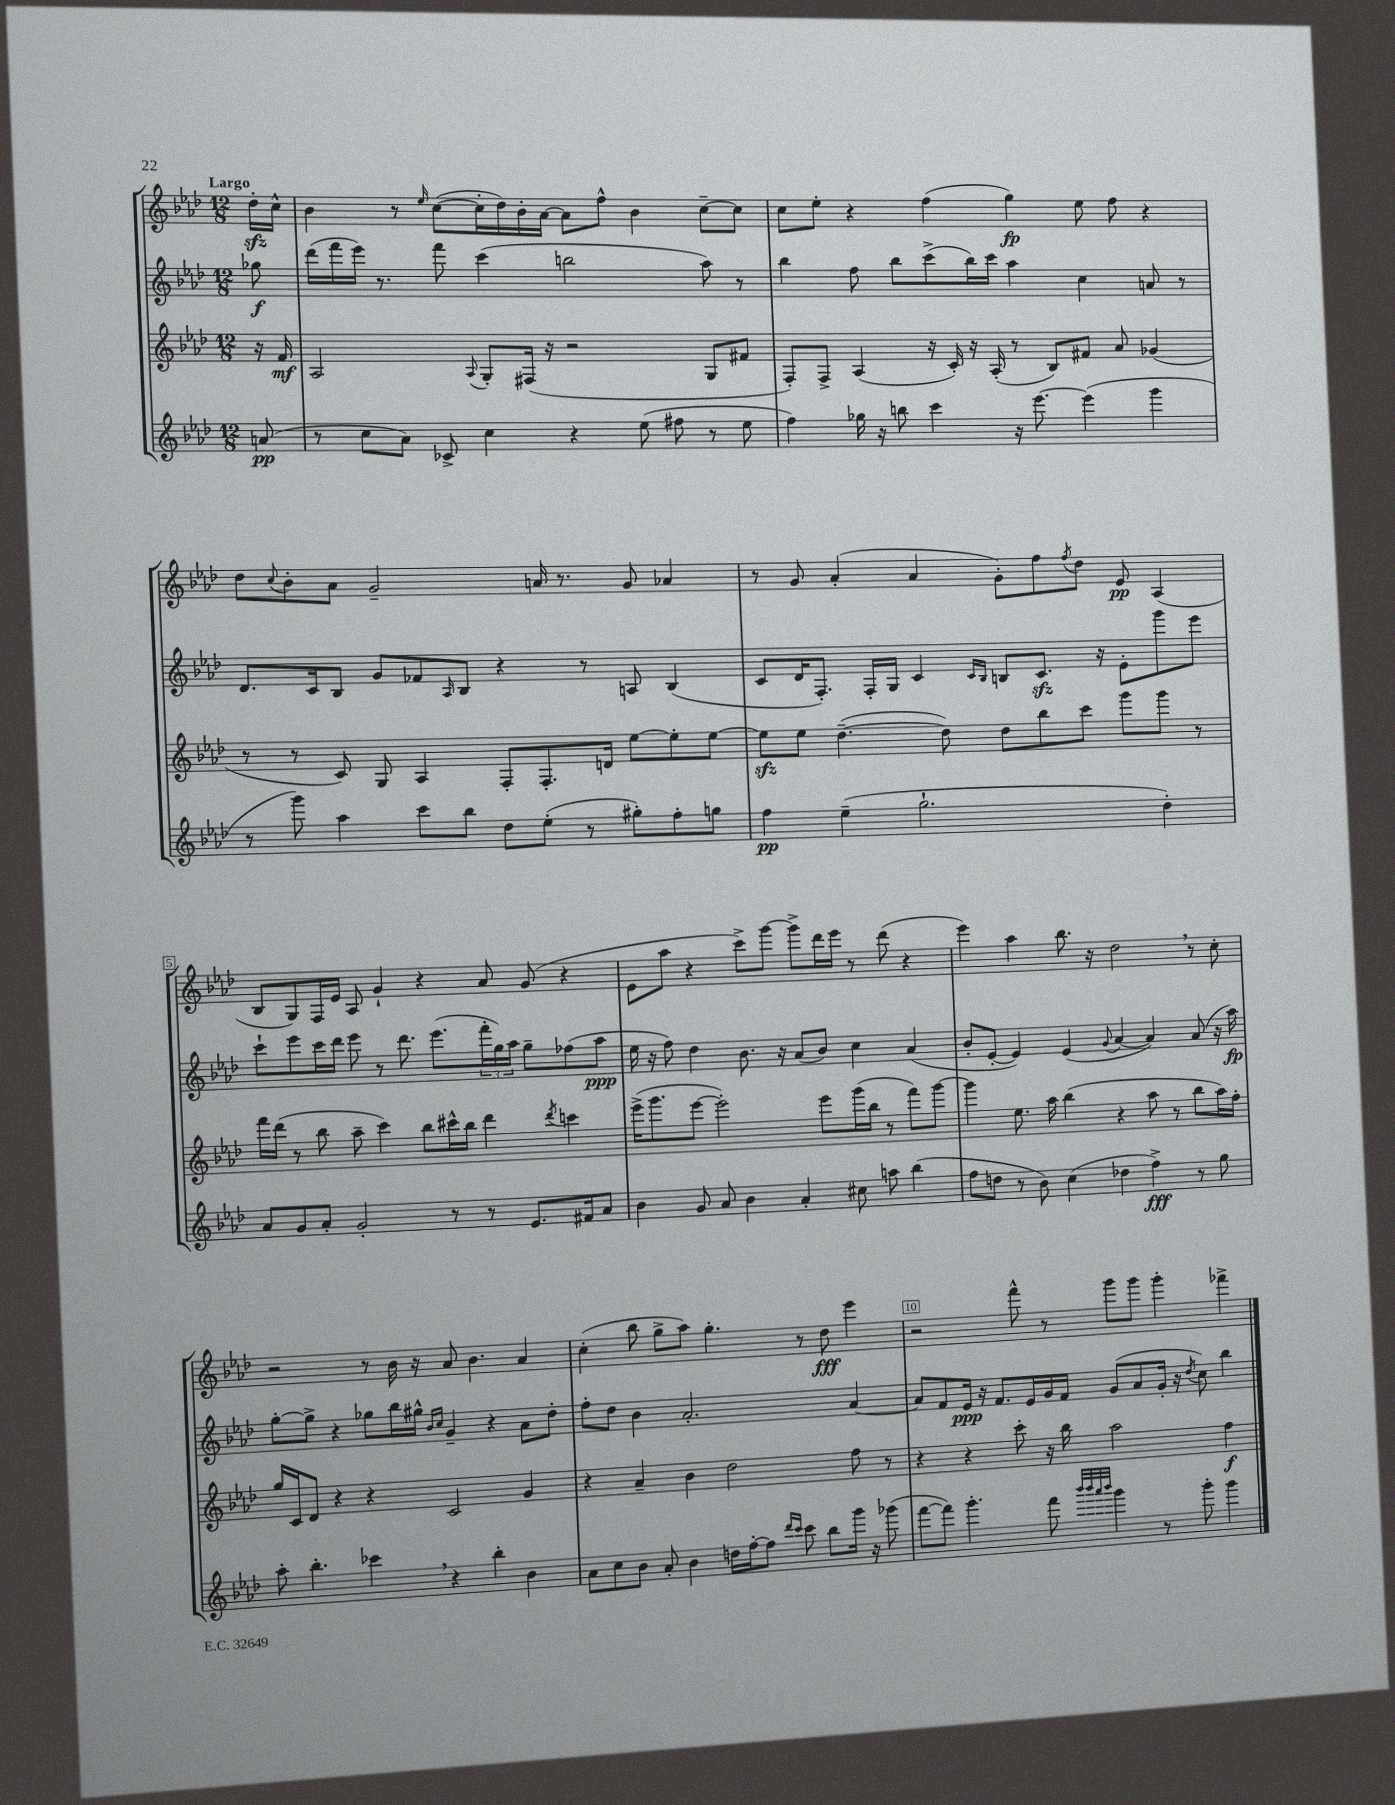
<<
\new StaffGroup <<
\new Staff = "s0" {
    \clef treble \key aes \major \numericTimeSignature \time 12/8 \partial 8 \tempo "Largo"
    des''16-.\sfz c''16-^ |
    bes'4 r8 \grace { ees''16 } c''8~( c''16-. des''16) bes'16-. aes'16~ aes'8 f''8-^ bes'4 c''8~-- c''8 |
    c''8 ees''8-. r4 f''4( g''4\fp) ees''8 f''8 r4 |
    des''8 \appoggiatura { c''8 } bes'8-. aes'8 g'2-- a'16 r8. g'8 aes'4 |
    r8 g'8 aes'4-.( aes'4 g'8-.) f''8 \acciaccatura { f''8 } des''8 ees'8\pp aes4( |
    bes8 g8) f16 ees'16 aes8 g'4-! r4 aes'8 g'8( r4 |
    ees'8 aes''8 r4 c'''8->) g'''8~ g'''8-> des'''16 ees'''16 r8 des'''8( r4 |
    ees'''4) aes''4 bes''8. r16 des''2 \breathe r8 c''8-. |
    r2 r8 bes'16 r16 aes'8 bes'4. aes'4 |
    c''4-.( bes''8 g''8-> aes''8) g''4.-. r8 des''8\fff ees'''4 |
    r2 f'''8-^ r8 g'''8 g'''8 g'''4-. fes'''4-> \bar "|." |
}
\new Staff = "s1" {
    \clef treble \key aes \major \numericTimeSignature \time 12/8 \partial 8
    ges''8\f |
    des'''16( f'''16 ees'''16) r8. f'''8 c'''4( b''2 aes''8) r8 |
    bes''4 f''8 bes''8 c'''8->( bes''16) c'''16 aes''4 c''4 a'8 r8 |
    des'8. c'16 bes8 g'8 fes'8 \grace { aes16 } bes8 r4 r8 a8 bes4( |
    c'8 des'16 f8.-.) f16-. g16 c'4 \grace { c'16 bes16 } b8 c'8.\sfz r16 ees'8-. g'''8 ees'''8 |
    c'''8-! ees'''8 c'''16 des'''16 ees'''8 r8 des'''8. ees'''8.( \tuplet 3/2 { f'''16-. g''16) aes''16 } g''8-- fes''8( aes''8\ppp |
    ees''16 r16 f''8) des''4 bes'8. r16 aes'8( bes'8) c''4 aes'4( |
    bes'8-. ees'8~-. ees'4) ees'4( \appoggiatura { g'8 } aes'4~ aes'4) aes'8( r16 aes''16\fp) |
    g''8~-. g''8-> r4 ges''8 bes''16 gis''16-^ \grace { bes'16 c''16 } g'4-- r4 aes'8 des''8-. |
    f''8-. des''8 bes'4 aes'2.-. aes'4~ |
    aes'8 f'8 ees'16\ppp r16 f'8. ees'16 g'16 f'16 g'8( aes'8 g'16-. r16 \acciaccatura { des''8 } c''8) bes''4 \bar "|." |
}
\new Staff = "s2" {
    \clef treble \key aes \major \numericTimeSignature \time 12/8 \partial 8
    r16 f'16\mf |
    aes2 \appoggiatura { aes8 } g8-. fis16( r16 r2 g8 fis'8 |
    f8-.) f8-> aes4( r16 c'16-.) r16 aes16-.( r8 bes8) fis'8 aes'8 ges'4( |
    r8 r8 c'8) g8 aes4 f8-. f8.-. d'16 ees''8~ ees''8-. ees''8~ |
    ees''8\sfz ees''8 des''4.~--( des''8) des''8 bes''8 c'''8 g'''8 g'''8 r8 |
    f'''16 des'''16( r8 bes''8 aes''8-- c'''4) bes''8 cis'''16-^ bes''16 des'''4 \acciaccatura { des'''8 } c'''4 |
    ees'''16->( g'''8. ees'''8~ ees'''2-.) ees'''8 g'''16( bes''16 r8 f'''8) g'''8~ |
    g'''4 ees''8. aes''16 bes''4( r4 aes''8 r8 bes''8 aes''16) f''16-. |
    g''16 c'16 des'8 r4 r4 c'2 g'4 |
    r4 aes'4-- bes'4 des''2 f''8 r8 |
    r4 r4 c'''8-. r16 bes''16 aes''2 f''4\f \bar "|." |
}
\new Staff = "s3" {
    \clef treble \key aes \major \numericTimeSignature \time 12/8 \partial 8
    a'8\pp( |
    r8 c''8 aes'8) ces'8-> c''4 r4 ees''8( fis''8 r8 ees''8 |
    f''4) ges''16 r16 b''8 c'''4 r16 ees'''8.~ ees'''4( g'''4 |
    r8 g'''8) aes''4 c'''8 bes''8 des''8 ees''8-.( r8 gis''8-.) f''8-. g''8 |
    f''4\pp ees''4--( g''2.-! des''4-.) |
    aes'8 g'8 aes'8-. g'2-. r8 r8 ees'8. fis'16 aes'8 |
    bes'4 g'8 aes'8 bes'4 aes'4-. cis''8 a''8 bes''4( |
    f''8 d''8 r8 bes'8) c''4( des''4 f''4->\fff) r8 g''8 |
    aes''8-. bes''4.-. ces'''4 \breathe r4 bes''4-. bes'4 |
    aes'8 c''8 bes'8 aes'8-. bes'4 d''16 f''16~-. f''8 \grace { des'''16 c'''16 } c'''8 bes''8 g'''16 r16 ges'''8( |
    f'''8~ f'''8) g'''4.-. f'''8 \grace { bes'''32 bes'''32 aes'''32 bes'''32 } g'''4 r8 g'''8-. g'''4 \bar "|." |
}
>>
>>
\layout { \context { \Score \override BarNumber.break-visibility = ##(#f #t #t) barNumberVisibility = #(every-nth-bar-number-visible 5) \override BarNumber.stencil = #(make-stencil-boxer 0.1 0.3 ly:text-interface::print) } }
